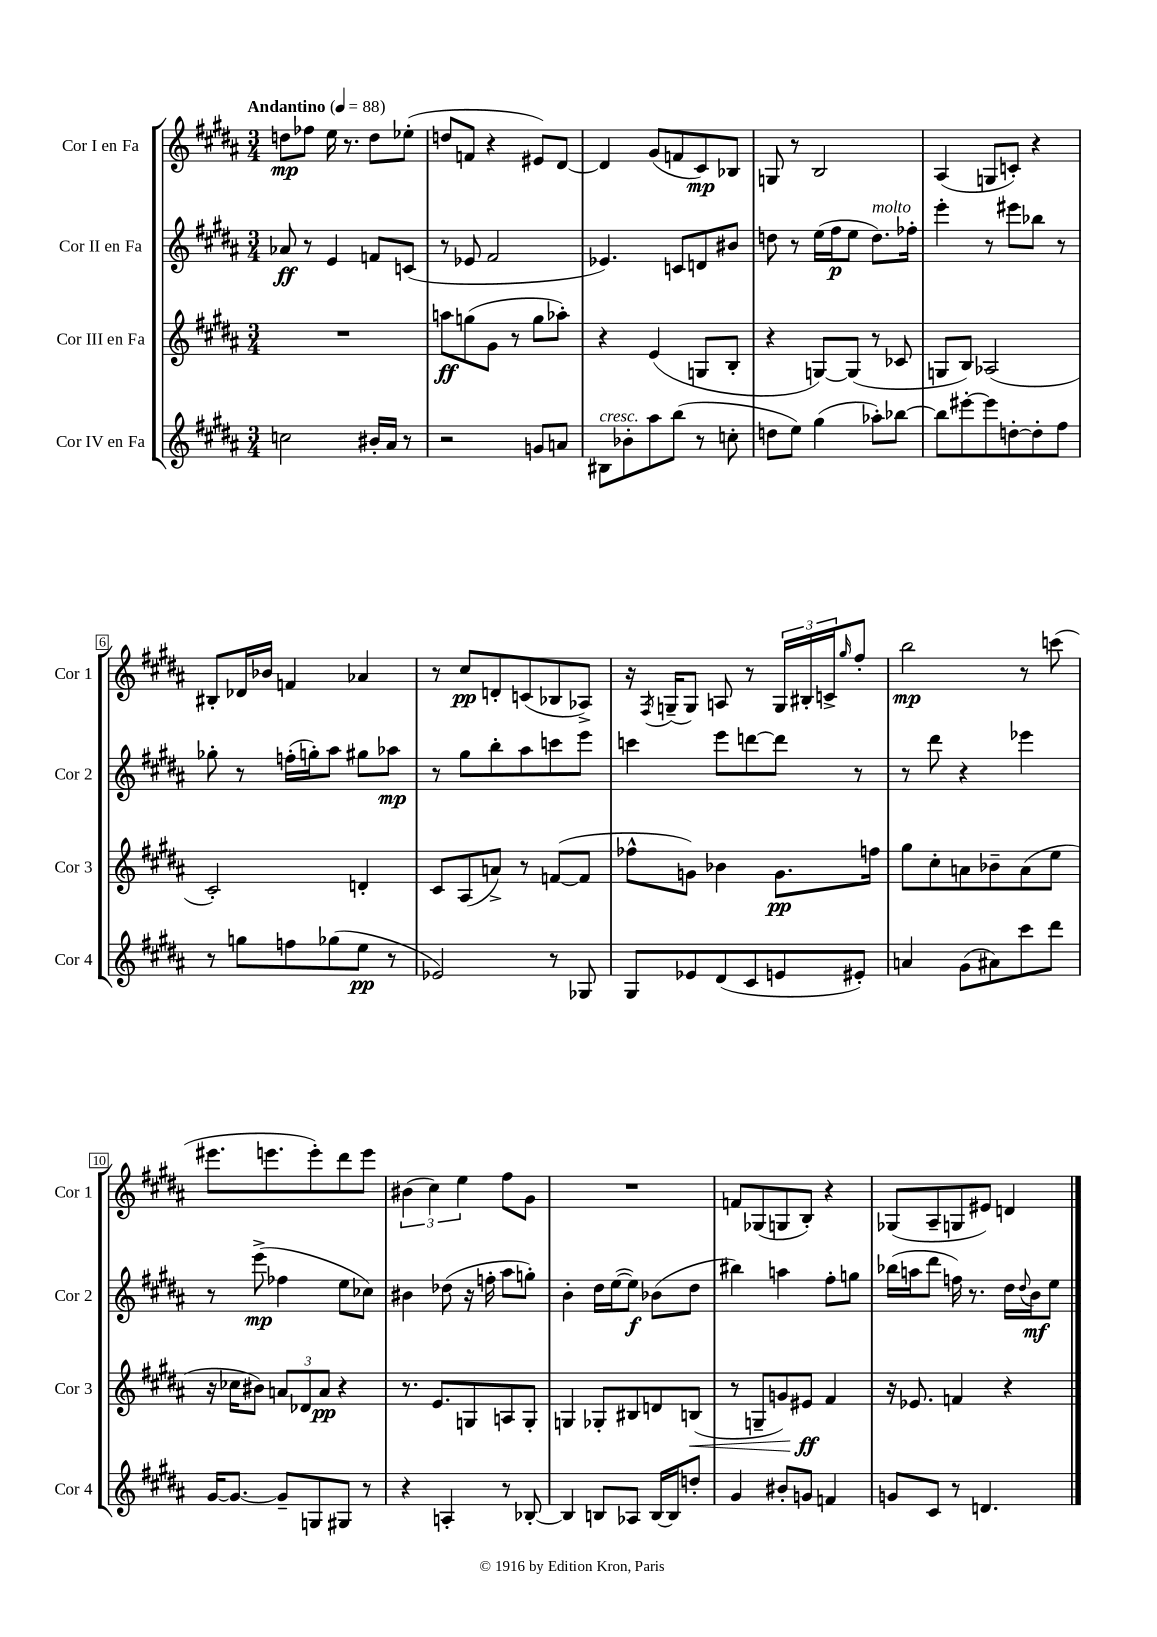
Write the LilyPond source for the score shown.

<<
\new StaffGroup <<
\new Staff = "s0" \with { instrumentName = "Cor I en Fa" shortInstrumentName = "Cor 1" } {
    \clef treble \key b \major \numericTimeSignature \time 3/4 \tempo "Andantino" 4 = 88
    d''8\mp fes''8 e''16 r8. d''8 ees''8-.( |
    d''8 f'8 r4 eis'8) dis'8~ |
    dis'4 gis'8( f'8 cis'8\mp) bes8 |
    g8 r8 b2 |
    ais4( g8 c'8-.) r4 |
    bis8-. des'16 bes'16 f'4 aes'4 |
    r8 cis''8\pp d'8-. c'8( bes8 aes8->) |
    r16 \acciaccatura { fis8 } g16--( g8) a8 r8 \tuplet 3/2 { g16 bis16-. c'16-> } \grace { gis''16 } fis''8-. |
    b''2\mp r8 c'''8( |
    eis'''8. e'''8. e'''8-.) dis'''8 e'''8 |
    \tuplet 3/2 { bis'4( cis''4) e''4 } fis''8 gis'8 |
    R2. |
    f'8 ges8( g8 b8-.) r4 |
    ges8( ais8-- g8 eis'8) d'4 \bar "|." |
}
\new Staff = "s1" \with { instrumentName = "Cor II en Fa" shortInstrumentName = "Cor 2" } {
    \clef treble \key b \major \numericTimeSignature \time 3/4
    aes'8\ff r8 e'4 f'8 c'8( |
    r8 ees'8 fis'2 |
    ees'4.) c'8 d'8 bis'8 |
    d''8 r8 e''16( fis''16\p e''8 d''8.^\markup { \italic "molto" }) fes''16-. |
    e'''4-. r8 eis'''8 bes''8 r8 |
    ges''8-. r8 f''16-.( g''16-.) ais''8 gis''8 aes''8\mp |
    r8 gis''8 b''8-. ais''8 c'''8 e'''8 |
    c'''4 e'''8 d'''8~ d'''8 r8 |
    r8 dis'''8 r4 ees'''4 |
    r8 e'''8->\mp( fes''4 e''8 ces''8) |
    bis'4 des''8( r16 f''16-. ais''8 g''8-.) |
    b'4-. dis''16 e''16~( e''8\f) bes'8( dis''8 |
    bis''4) a''4 fis''8-. g''8 |
    bes''16( a''16 dis'''8 f''16) r8. dis''16 \appoggiatura { dis''8 } b'16\mf e''8 \bar "|." |
}
\new Staff = "s2" \with { instrumentName = "Cor III en Fa" shortInstrumentName = "Cor 3" } {
    \clef treble \key b \major \numericTimeSignature \time 3/4
    R2. |
    a''8\ff g''8( gis'8 r8 g''8 aes''8-.) |
    r4 e'4( g8 b8-. |
    r4 g8~) g8( r8 ces'8 |
    g8 b8) aes2( |
    cis'2-.) d'4-. |
    cis'8 ais8( a'8->) r8 f'8~( f'8 |
    fes''8-^ g'8) bes'4 g'8.\pp f''16 |
    gis''8 cis''8-. a'8 bes'8-- a'8( e''8 |
    r16 ces''16 bis'8) \tuplet 3/2 { a'8 des'8 a'8\pp } r4 |
    r8. e'8. g8 a8 g8-. |
    g4 ges8-. bis8 d'8 b8\<( |
    r8 g8-- g'8) eis'8\ff\! fis'4 |
    r16 ees'8. f'4 r4 \bar "|." |
}
\new Staff = "s3" \with { instrumentName = "Cor IV en Fa" shortInstrumentName = "Cor 4" } {
    \clef treble \key b \major \numericTimeSignature \time 3/4
    c''2 bis'16-. ais'16 r8 |
    r2 g'8 a'8 |
    bis8^\markup { \italic "cresc." } bes'8-. ais''8 b''8( r8 c''8-. |
    d''8 e''8) gis''4( aes''8-.) bes''8~ |
    bes''8 eis'''8~-. eis'''8 d''8~-. d''8-. fis''8 |
    r8 g''8 f''8 ges''8( e''8\pp r8 |
    ees'2) r8 ges8 |
    gis8 ees'8 dis'8( cis'8 e'8 eis'8-.) |
    a'4 gis'8( ais'8) cis'''8 dis'''8 |
    gis'16~ gis'8.~ gis'8-- g8 gis8 r8 |
    r4 a4-. r8 bes8~-. |
    bes4 b8 aes8 b16~ b16 d''8-. |
    gis'4 bis'8-. g'8 f'4 |
    g'8 cis'8 r8 d'4. \bar "|." |
}
>>
>>
\layout { \context { \Score \override BarNumber.stencil = #(make-stencil-boxer 0.1 0.3 ly:text-interface::print) } }
